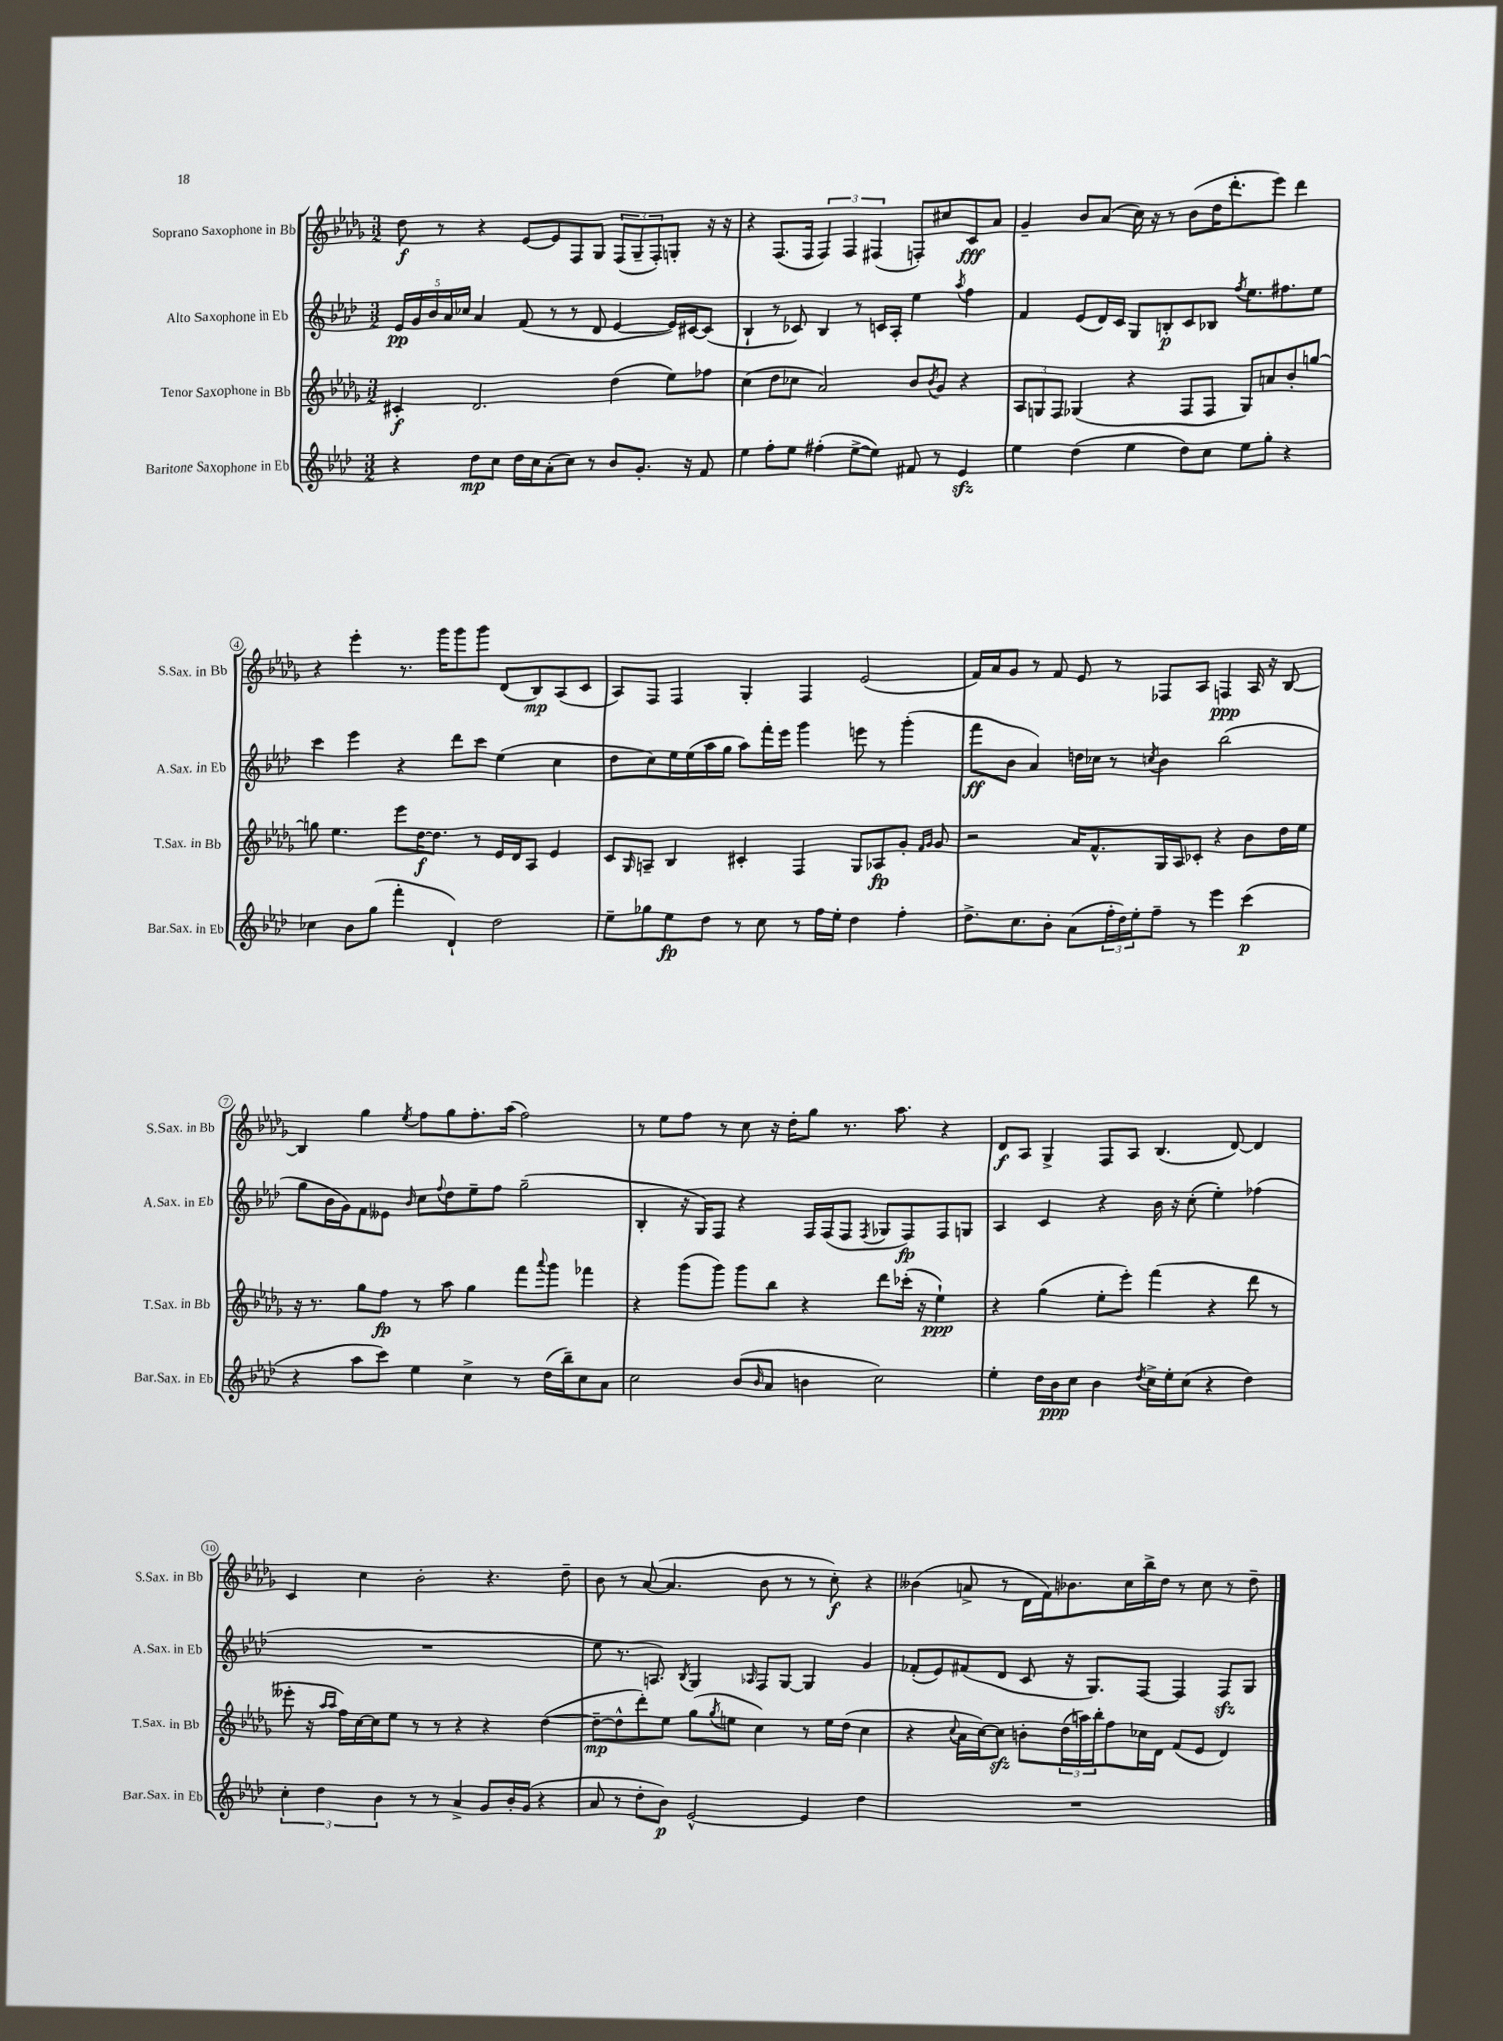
<<
\new StaffGroup <<
\new Staff = "s0" \with { instrumentName = "Soprano Saxophone in Bb" shortInstrumentName = "S.Sax. in Bb" } {
    \clef treble \key des \major \numericTimeSignature \time 3/2
    des''8\f r8 r4 ees'8~ ees'8 f8 ges8 \tuplet 3/2 { f8( ges8-- f8-.) } g8-. r16 r16 |
    r4 f8.( f16 \tuplet 3/2 { f4) f4 fis4( } f8-.) cis''8 c'8\fff aes'8 |
    ges'4-- bes'8 aes'8( c''16) r16 r8 bes'8( des''16 des'''8.-. ees'''8) des'''4 |
    r4 ees'''4-. r8. ges'''16 ges'''8 ges'''8 des'8( bes8\mp) aes8( c'8 |
    aes8) f8 f4 ges4-. f4 ees'2( |
    f'16) aes'16 ges'8 r8 f'8 ees'8 r8 fes8 aes8 f4\ppp aes16 r16 bes8~ |
    bes4 ges''4 \acciaccatura { ees''8 } f''8 ges''8 f''8.-. aes''16( f''2) |
    r8 ees''8 f''8 r8 c''8 r16 des''16-. ges''8 r8. aes''8. r4 |
    des'8\f aes8 ges4-> f8 aes8 bes4.( des'8~) des'4 |
    c'4 c''4 bes'2-. r4. des''8-- |
    bes'8 r8 aes'8~( aes'4. bes'8 r8 r8 c''8-.\f) r4 |
    beses'4( a'8-> r8 des'16 f'16) bes'8. c''16 bes''16-> des''16 r8 c''8 r8 des''8-- \bar "|." |
}
\new Staff = "s1" \with { instrumentName = "Alto Saxophone in Eb" shortInstrumentName = "A.Sax. in Eb" } {
    \clef treble \key aes \major \numericTimeSignature \time 3/2
    \tuplet 5/4 { ees'16\pp g'16 bes'16 aes'16 ces''16 } aes'4 f'8( r8 r8 des'8 ees'4~ ees'16) cis'16~ cis'8( |
    bes4-! r8 ces'8) bes4 r8 c'16 aes16-. ees''4 \acciaccatura { aes''8 } f''4 |
    f'4 ees'8( des'16) c'16 g8 b8-.\p c'8 bes8 \acciaccatura { f''8 } ees''8. fis''8. ees''8 |
    c'''4 ees'''4 r4 des'''8 c'''8 ees''4( c''4 |
    des''8 c''8) ees''16 ees''16( aes''16 g''16 aes''8) f'''16-. ees'''16 g'''4 e'''8 r8 g'''4-.( |
    f'''8\ff bes'8 aes'4) d''16 ces''16 r8 \acciaccatura { c''8 } bes'4 bes''2( |
    g''8 bes'16 g'16) f'8 eeses'8 \grace { bes'16 } c''8 \appoggiatura { f''8 } des''8 ees''8-- f''8 g''2--( |
    bes4-. r16 g16) f8 r4 f16 f16( f8 \acciaccatura { f8 } ges8 f8\fp) f8 g8 |
    aes4 c'4 r4 bes'16 r16 c''8-.( ees''4-.) fes''4( |
    R1. |
    ees''8 r8. a8.) \acciaccatura { bes8 } g4 \grace { aes16 } f8 g8~ g4 g'4 |
    fes'8-.( ees'8) fis'8( des'8 c'8 r16 g8.) f8~ f4 f8\sfz g8 \bar "|." |
}
\new Staff = "s2" \with { instrumentName = "Tenor Saxophone in Bb" shortInstrumentName = "T.Sax. in Bb" } {
    \clef treble \key des \major \numericTimeSignature \time 3/2
    cis'4-.\f des'2. des''4( ees''8) fes''8 |
    c''4( des''8 ces''8 aes'2) bes'8 \acciaccatura { bes'8 } ges'8 r4 |
    \tuplet 3/2 { aes8 g8 f8 } ges4( r4 f8 f8 ges8) a'8 bes'8-. g''8~ |
    g''8 ees''4. ees'''8 des''16~\f des''8. r8 ees'16 des'16 aes8 ees'4 |
    c'8 \grace { ges16 } a8-- bes4 cis'4-. f4 ges8 aes8\fp ges'8-. \grace { f'16 ges'16 } ges'8 |
    r2 aes'16 f'8.-^ ges16 aes16 ces'8-. r4 bes'8 des''16 ees''16 |
    r16 r8. ges''8 f''8\fp r8 aes''8 ges''4 f'''8 \appoggiatura { aes'''8 } ges'''8 fes'''4 |
    r4 ges'''8( ges'''8) ges'''8 bes''8 r4 des'''8 ces'''16-.( r16 ees''4-!\ppp) |
    r4 ges''4( ees''8-. ees'''8-.) f'''4( r4 des'''8 r8 |
    eeses'''8-. r16 \grace { aes''16 aes''16 } f''16) c''16~ c''16 ees''8 r8 r8 r4 r4 des''4~( |
    des''8~--\mp des''8-^ des'''8-.) ees''8 ges''8( \acciaccatura { ges''8 } e''8 c''4) r8 e''16 des''16( c''4 |
    r4 \appoggiatura { c''8 } aes'16 c''16~) c''8\sfz b'8-. \tuplet 3/2 { des''16( a''16) bes''16-. } f''8 ces''16 des'16 f'8( ees'8 des'4) \bar "|." |
}
\new Staff = "s3" \with { instrumentName = "Baritone Saxophone in Eb" shortInstrumentName = "Bar.Sax. in Eb" } {
    \clef treble \key aes \major \numericTimeSignature \time 3/2
    r4 des''8\mp c''8 des''16 c''16 aes'8-.( c''8) r8 bes'8 g'8.-. r16 f'8 |
    ees''4 f''8-. ees''8 fis''4-.( ees''8~-> ees''8) fis'8 r8 ees'4\sfz |
    ees''4 des''4( ees''4 des''8) c''8 ees''8 g''8-. r4 |
    ces''4 bes'8 g''8( f'''4-. des'4-!) des''2 |
    ees''8-- ges''8 ees''8\fp des''8 r8 c''8 r8 f''16 ees''16-. des''4 f''4-. |
    des''8.-> c''8. bes'8-. aes'8( \tuplet 3/2 { f''16-. des''16) ees''16-. } f''8-- r8 ees'''4 c'''4\p( |
    r4 aes''8 c'''8) ees''4 c''4-> r8 des''16( bes''16--) c''8 aes'8 |
    c''2 bes'8( \grace { bes'16 } aes'8 b'4 c''2) |
    ees''4-. des''16 bes'16\ppp c''8 bes'4 \acciaccatura { des''8 } c''16-> ees''16-. c''8( r4 des''4) |
    \tuplet 3/2 { c''4-. des''4 bes'4 } r8 r8 aes'4-> g'8 bes'16-. g'16( r4 |
    aes'8 r8 des''8-. bes'8\p) ees'2~-^ ees'4 des''4 |
    R1. \bar "|." |
}
>>
>>
\layout { \context { \Score \override BarNumber.stencil = #(make-stencil-circler 0.1 0.3 ly:text-interface::print) } }
